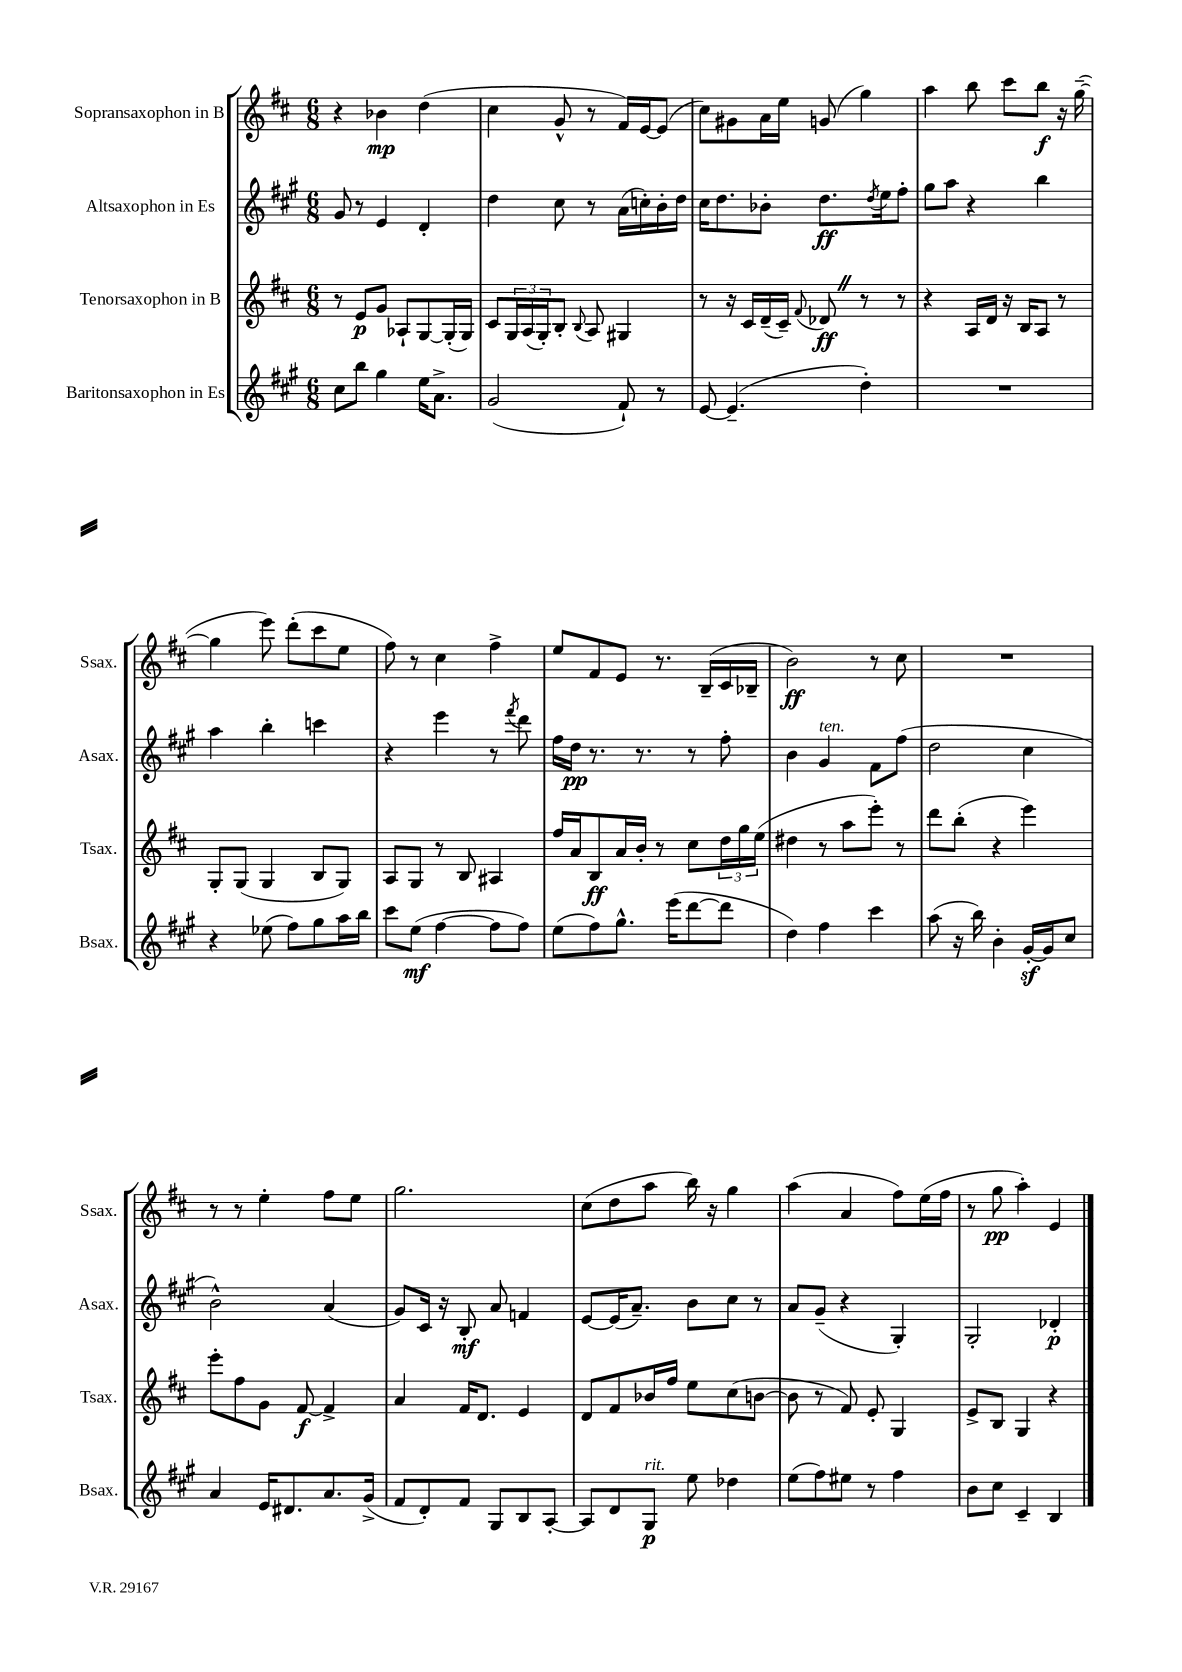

**kern	**kern	**kern	**kern
*staff4	*staff3	*staff2	*staff1
*clefG2	*clefG2	*clefG2	*clefG2
*k[f#c#g#]	*k[f#c#]	*k[f#c#g#]	*k[f#c#]
*M6/8	*M6/8	*M6/8	*M6/8
8cc#	8r	8g#	4r
8bb	8e	8r	.
4gg#	8g	4e	4b-
.	8A-`	.	.
16ee	[8G	4d'	(4dd
8.a^	.	.	.
.	(16G']	.	.
.	16G)	.	.
=	=	=	=
(2g#	8c#	4dd	4cc#
.	24G	.	.
.	(24A	.	.
.	24G')	.	.
.	8B'	8cc#	8g^^
.	8qqB	.	.
.	8A	8r	8r
8f#`)	4G#	(16a	16f#)
.	.	16cc')	[16e
8r	.	16b'	(8e]
.	.	16dd	.
=	=	=	=
[8e	8r	16cc#	8cc#)
.	.	8.dd	.
(4.e~]	16r	.	8g#
.	16c#	.	.
.	(16d~	8b-'	16a
.	16c#~)	.	16ee
.	8qqf#	.	.
.	8d-	8.dd	(8g
4dd')	8r	.	4gg)
.	.	8qdd	.
.	.	16ee	.
.	8r	8ff#'	.
=	=	=	=
2.r	4r	8gg#	4aa
.	.	8aa	.
.	16A	4r	8bb
.	16d	.	.
.	16r	.	8ccc#
.	16B	.	.
.	8A	4bb	8bb
.	8r	.	16r
.	.	.	([16gg~
=	=	=	=
4r	8G'	4aa	4gg]
.	(8G	.	.
(8ee-	4G	4bb'	8eee)
8ff#)	.	.	(8ddd'
8gg#	8B	4ccc	8ccc#
16aa	8G)	.	8ee
16bb	.	.	.
=	=	=	=
8ccc#	8A	4r	8ff#)
(8ee	8G	.	8r
[4ff#	8r	4eee	4cc#
.	8B	.	.
8ff#]	4A#	8r	4ff#^
.	.	8qfff#	.
8ff#)	.	8ddd	.
=	=	=	=
(8ee	16ff#	16ff#	8ee
.	16a	16dd	.
8ff#)	8B	8.r	8f#
8.gg#^^	16a	.	8e
.	16b'	8.r	.
.	8r	.	8.r
(16eee	.	.	.
[8ddd	8cc#	8r	.
.	.	.	(16B~
8ddd]	24dd	8ff#'	16c#
.	24gg	.	.
.	.	.	16B-~
.	(24ee	.	.
=	=	=	=
4dd)	4dd#	4b	2b)
4ff#	8r	4g#	.
.	8aa	.	.
4ccc#	8eee')	8f#	8r
.	8r	(8ff#	8cc#
=	=	=	=
(8aa	8ddd	2dd	2.r
16r	(8bb'	.	.
16bb)	.	.	.
4b'	4r	.	.
[16g#'	4eee)	4cc#	.
16g#]	.	.	.
8cc#	.	.	.
=	=	=	=
4a	8eee'	2b^^)	8r
.	8ff#	.	8r
16e	8g	.	4ee'
8.d#	.	.	.
.	[8f#	.	.
8.a	4f#^]	(4a	8ff#
.	.	.	8ee
(16g#^	.	.	.
=	=	=	=
8f#	4a	8g#)	2.gg
8d')	.	16c#	.
.	.	16r	.
8f#	16f#	8B'	.
.	8.d	.	.
8G#	.	8a	.
8B	4e	4f	.
[8A'	.	.	.
=	=	=	=
8A]	8d	[8e	(8cc#
8d	8f#	(16e]	8dd
.	.	8.a~)	.
8G#	16b-	.	8aa
.	16ff#	.	.
8ee	8ee	8b	16bb)
.	.	.	16r
4dd-	(8cc#	8cc#	4gg
.	[8b	8r	.
=	=	=	=
(8ee	8b]	8a	(4aa
8ff#)	8r	(8g#~	.
8ee#	8f#)	4r	4a
8r	8e'	.	.
4ff#	4G	4G#')	8ff#)
.	.	.	(16ee
.	.	.	16ff#
=	=	=	=
8b	8e^	2G#'	8r
8cc#	8B	.	8gg
4c#~	4G	.	4aa')
4B	4r	4d-'	4e
==	==	==	==
*-	*-	*-	*-
